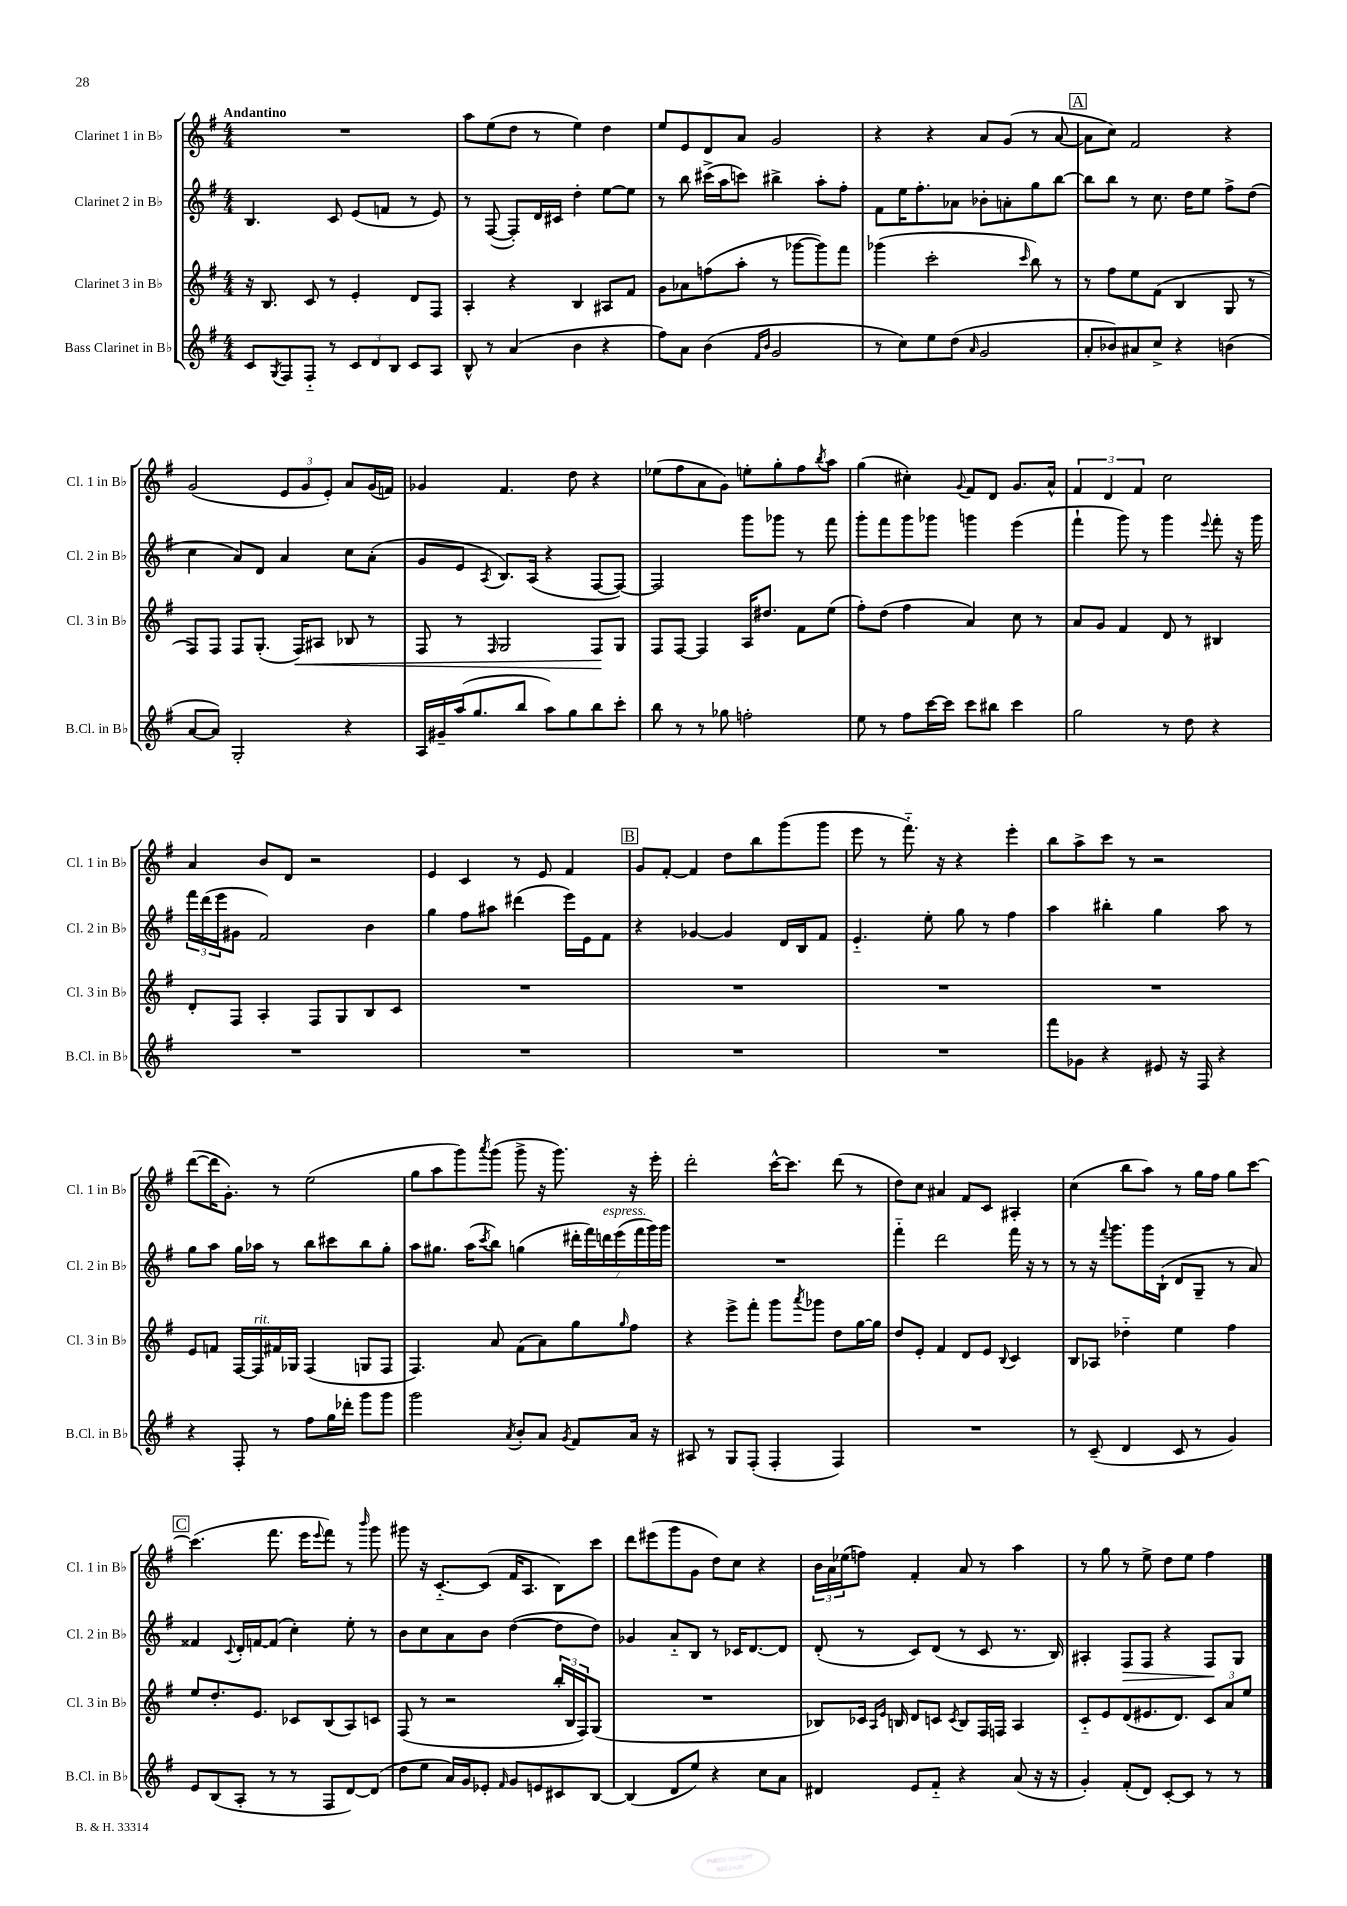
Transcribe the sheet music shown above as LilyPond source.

<<
\new StaffGroup <<
\new Staff = "s0" \with { instrumentName = "Clarinet 1 in Bb" shortInstrumentName = "Cl. 1 in Bb" } {
    \clef treble \key g \major \numericTimeSignature \time 4/4 \tempo "Andantino"
    R1 |
    a''8 e''8( d''8 r8 e''4) d''4 |
    e''8 e'8 d'8 a'8 g'2 |
    r4 r4 a'8 g'8( r8 a'8~ |
    \mark \markup { \box "A" } a'8 c''8) fis'2 r4 |
    g'2( \tuplet 3/2 { e'8 g'8 e'8-.) } a'8 g'16( f'16) |
    ges'4 fis'4. d''8 r4 |
    ees''8( fis''8 a'8 g'8) e''8-. g''8-. fis''8 \acciaccatura { b''8 } a''8 |
    g''4( cis''4-.) \appoggiatura { g'8 } fis'8 d'8 g'8. a'16-^ |
    \tuplet 3/2 { fis'4 d'4 fis'4 } c''2 |
    a'4 b'8 d'8 r2 |
    e'4 c'4 r8 e'8 fis'4 |
    \mark \markup { \box "B" } g'8 fis'8~-. fis'4 d''8 b''8 g'''8( g'''8 |
    e'''8 r8 fis'''8.-_) r16 r4 e'''4-. |
    b''8 a''8-> c'''8 r8 r2 |
    d'''8~( d'''16 g'8.-.) r8 e''2( |
    g''8 a''8 g'''8) \acciaccatura { a'''8 } g'''8( g'''8-> r16 g'''8.) r16 e'''16-. |
    d'''2-. c'''16~-^ c'''8. d'''8( r8 |
    d''8) c''8 ais'4 fis'8 c'8 ais4-. |
    c''4( b''8 a''8) r8 g''16 fis''16 g''8 c'''8~ |
    \mark \markup { \box "C" } c'''4.( fis'''8. e'''16 \appoggiatura { e'''8 } fis'''8) r8 \grace { b'''16 } g'''8 |
    gis'''8 r16 c'8.~-_ c'8( fis'16 a8. b8) c'''8 |
    d'''8 eis'''8( g'''8 g'8 d''8) c''8 r4 |
    \tuplet 3/2 { b'16 a'16 ees''16( } f''8) fis'4-. a'8 r8 a''4 |
    r8 g''8 r8 e''8-> d''8 e''8 fis''4 \bar "|." |
}
\new Staff = "s1" \with { instrumentName = "Clarinet 2 in Bb" shortInstrumentName = "Cl. 2 in Bb" } {
    \clef treble \key g \major \numericTimeSignature \time 4/4
    b4. c'8 e'8( f'8 r8 e'8) |
    r8 fis8~( fis8-.) d'16 cis'16 d''4-. e''8~ e''8 |
    r8 b''8 cis'''16->( a''16 c'''8) bis''4-> a''8-. fis''8-. |
    fis'8 e''16 fis''8.-. aes'8 bes'8-. a'8-. g''8 b''8~ |
    \mark \markup { \box "A" } b''8 b''8 r8 c''8. d''16 e''8 fis''8-> d''8( |
    c''4 a'8) d'8 a'4 c''8 a'8-.( |
    g'8 e'8 \acciaccatura { a8 } b8.) a16( r4 fis8~ fis8~) |
    fis2 g'''8 ges'''8 r8 fis'''8 |
    g'''8-. fis'''8 g'''8 ges'''8 g'''4 e'''4( |
    fis'''4-! g'''8) r8 g'''4 \appoggiatura { e'''8 } fis'''8-. r16 g'''16 |
    \tuplet 3/2 { fis'''16 d'''16( e'''16 } gis'8 fis'2) b'4 |
    g''4 fis''8 ais''8 dis'''4( e'''16) e'16 fis'8 |
    \mark \markup { \box "B" } r4 ges'4~ ges'4 d'16 b16 fis'8 |
    e'4.-_ e''8-. g''8 r8 fis''4 |
    a''4 bis''4-. g''4 a''8 r8 |
    g''8 a''8 g''16 aes''16 r8 b''8 cis'''8 b''8 g''8-. |
    a''8 gis''8. a''16( \acciaccatura { c'''8 } b''8) g''4( \tuplet 7/4 { dis'''16-. fis'''16) d'''16^\markup { \italic "espress." } e'''16( fis'''16 g'''16) g'''16 } |
    R1 |
    fis'''4-_ d'''2 fis'''16 r16 r8 |
    r8 r16 \appoggiatura { fis'''8 } g'''8. g'''16 b16-!( d'8 g8-- r8 a'8) |
    \mark \markup { \box "C" } fisis'4 \appoggiatura { c'8 } d'16-. f'16~ f'8( c''4-.) e''8-. r8 |
    b'8 c''8 a'8 b'8 d''4~( d''8 d''8) |
    ges'4 a'8-_ b8 r8 ces'16 d'8.~ d'8 |
    d'8-.( r8 c'8) d'8( r8 c'8 r8. b16) |
    ais4-. fis8\> fis8 r4 fis8\! g8 \bar "|." |
}
\new Staff = "s2" \with { instrumentName = "Clarinet 3 in Bb" shortInstrumentName = "Cl. 3 in Bb" } {
    \clef treble \key g \major \numericTimeSignature \time 4/4
    r16 b8. c'8 r8 e'4-. d'8 fis8 |
    a4-. r4 b4 ais8 fis'8 |
    g'8 aes'8 f''8( a''8-. r8 ges'''8~ ges'''8) fis'''8 |
    ges'''4( c'''2-. \grace { c'''16 } b''8) r8 |
    \mark \markup { \box "A" } r8 fis''8 e''8 fis'8( b4 g8 r8 |
    fis8) fis8 fis8 g8.-.( fis16\<) ais8 bes8 r8 |
    fis8 r8 \grace { fis16 } g2 fis8\! g8 |
    fis8 fis8~ fis4 a16 dis''8. fis'8 e''8( |
    fis''8-.) d''8( fis''4 a'4) c''8 r8 |
    a'8 g'8 fis'4 d'8 r8 bis4 |
    d'8-. fis8 a4-. fis8 g8 b8 c'8 |
    R1 |
    \mark \markup { \box "B" } R1 |
    R1 |
    R1 |
    e'8 f'8 fis16~ fis16^\markup { \italic "rit." } fis'16 ges16 fis4( g8 fis8 |
    fis4.) a'8 fis'8( a'8) g''8 \grace { g''16 } fis''8 |
    r4 e'''8-> fis'''8-. g'''8 \acciaccatura { a'''8 } ges'''8 d''8 g''16~ g''16 |
    d''8 e'8-. fis'4 d'8 e'8 \appoggiatura { b8 } c'4 |
    b8 aes8 des''4-_ e''4 fis''4 |
    \mark \markup { \box "C" } e''8 d''8.-. e'8. ces'8 b8( a8) c'8 |
    fis8( r8 r2 \tuplet 3/2 { b''16-. b16 fis16) } g8( |
    R1 |
    bes8) ces'16 \grace { a16 e'16 } b16 d'8 c'8 \acciaccatura { c'8 } b8 fis16 f16 a4 |
    c'8-_ e'8 d'8( eis'8. d'8.) \tuplet 3/2 { c'8 a'8 e''8 } \bar "|." |
}
\new Staff = "s3" \with { instrumentName = "Bass Clarinet in Bb" shortInstrumentName = "B.Cl. in Bb" } {
    \clef treble \key g \major \numericTimeSignature \time 4/4
    c'8 \acciaccatura { g8 } fis8 fis8-_ r8 \tuplet 3/2 { c'8 d'8 b8 } c'8 a8 |
    b8-^ r8 a'4( b'4 r4 |
    fis''8) a'8 b'4( \grace { fis'16 b'16 } g'2 |
    r8 c''8) e''8 d''8( \grace { a'16 } g'2 |
    \mark \markup { \box "A" } a'8-. bes'8) ais'8 c''8-> r4 b'4( |
    a'8~ a'8) g2-. r4 |
    a16 gis'16-- a''16( g''8. b''8 a''8) g''8 b''8 c'''8-. |
    b''8 r8 r8 ges''8 f''2-. |
    e''8 r8 fis''8 c'''16~ c'''16 c'''8 bis''8 c'''4 |
    g''2 r8 d''8 r4 |
    R1 |
    R1 |
    \mark \markup { \box "B" } R1 |
    R1 |
    fis'''8 ges'8 r4 eis'8 r16 fis16 r4 |
    r4 fis8-. r8 fis''8 g''16 des'''16-. g'''8 g'''8 |
    g'''2 \acciaccatura { a'8 } b'8-. a'8 \acciaccatura { g'8 } fis'8 a'16 r16 |
    ais8 r8 g8 fis8-.( fis4-. fis4) |
    R1 |
    r8 c'8--( d'4 c'8 r8 g'4) |
    \mark \markup { \box "C" } e'8 b8( a8-. r8 r8 fis8 d'8~) d'8( |
    d''8 e''8 a'16) g'16 ees'8-. \grace { fis'16 } g'8 e'8 cis'8 b8~ |
    b4( d'8 e''8) r4 c''8 a'8 |
    dis'4 e'8 fis'8-_ r4 a'8( r16 r16 |
    g'4-.) fis'8-.( d'8) c'8~-. c'8 r8 r8 \bar "|." |
}
>>
>>
\layout { \context { \Score \remove "Bar_number_engraver" } }
